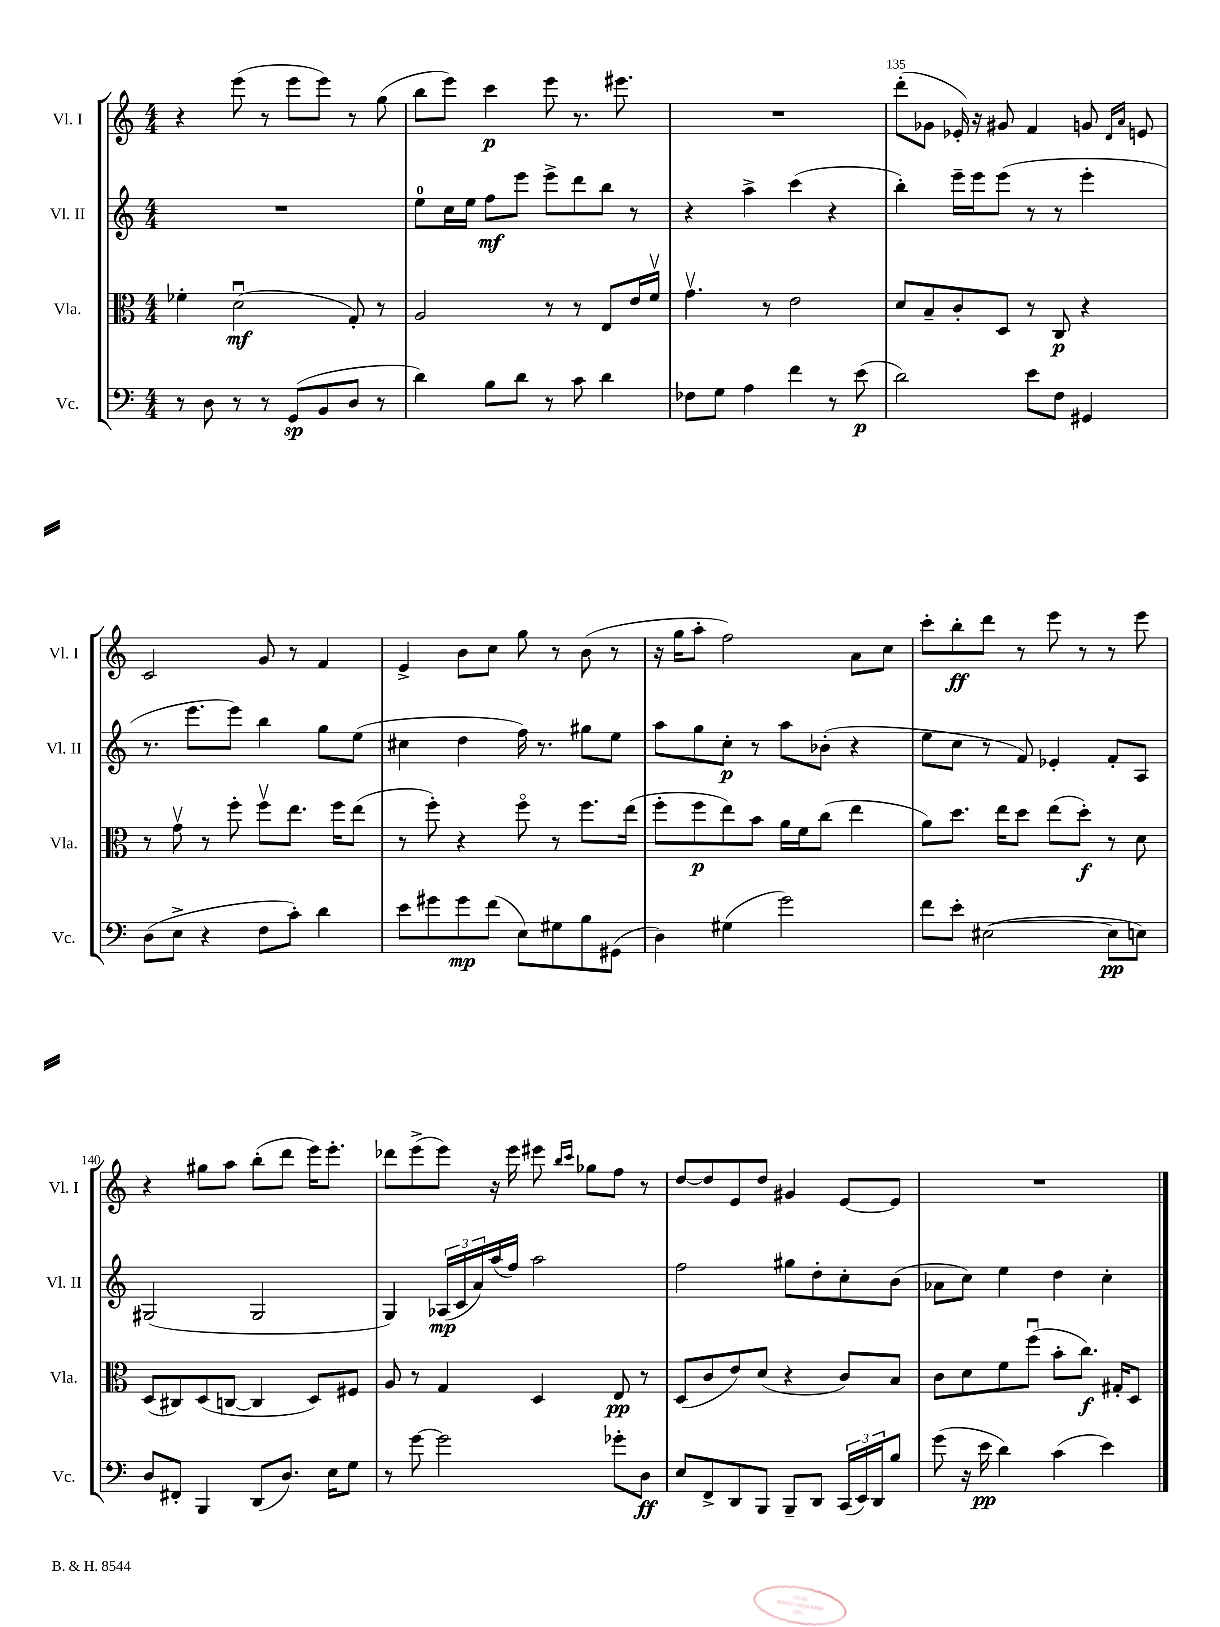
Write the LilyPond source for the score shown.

<<
\new StaffGroup <<
\new Staff = "s0" \with { instrumentName = "Vl. I" shortInstrumentName = "Vl. I" } {
    \clef treble \key c \major \numericTimeSignature \time 4/4
    r4 e'''8( r8 e'''8 e'''8) r8 g''8( |
    b''8 e'''8) c'''4\p e'''8 r8. eis'''8. |
    R1 |
    d'''8-.( ges'8 ees'16-.) r16 gis'8 f'4 g'8 \grace { d'16 a'16 } e'8 |
    c'2 g'8 r8 f'4 |
    e'4-> b'8 c''8 g''8 r8 b'8( r8 |
    r16 g''16 a''8-. f''2) a'8 c''8 |
    c'''8-. b''8-.\ff d'''8 r8 e'''8 r8 r8 e'''8 |
    r4 gis''8 a''8 b''8-.( d'''8 e'''16) e'''8.-. |
    des'''8 e'''8->( e'''8) r16 e'''16 eis'''8 \grace { b''16 c'''16 } ges''8 f''8 r8 |
    d''8~ d''8 e'8 d''8 gis'4 e'8~ e'8 |
    R1 \bar "|." |
}
\new Staff = "s1" \with { instrumentName = "Vl. II" shortInstrumentName = "Vl. II" } {
    \clef treble \key c \major \numericTimeSignature \time 4/4
    R1 |
    e''8-0 c''16 e''16 f''8\mf e'''8 e'''8-> d'''8 b''8 r8 |
    r4 a''4-> c'''4( r4 |
    b''4-.) e'''16-- e'''16 e'''8( r8 r8 e'''4-. |
    r8. e'''8. e'''8) b''4 g''8 e''8( |
    cis''4 d''4 f''16) r8. gis''8 e''8 |
    a''8 g''8 c''8-.\p r8 a''8 bes'8-.( r4 |
    e''8 c''8 r8 f'8) ees'4-. f'8-. a8 |
    gis2( gis2 |
    g4) \tuplet 3/2 { aes16\mp( c'16 a'16) } a''16( f''16) a''2 |
    f''2 gis''8 d''8-. c''8-. b'8( |
    aes'8 c''8) e''4 d''4 c''4-. \bar "|." |
}
\new Staff = "s2" \with { instrumentName = "Vla." shortInstrumentName = "Vla." } {
    \clef alto \key c \major \numericTimeSignature \time 4/4
    fes'4-. d'2\downbow\mf( g8-.) r8 |
    a2 r8 r8 e8 e'16 f'16\upbow |
    g'4.\upbow r8 e'2 |
    d'8 b8-- c'8-. d8 r8 c8\p r4 |
    r8 g'8\upbow r8 f''8-. f''8\upbow e''8. f''16 e''8( |
    r8 f''8-.) r4 f''8\flageolet r8 f''8. e''16( |
    f''8-. f''8\p e''8) b'8 a'16 f'16 c''8( e''4 |
    a'8) d''8. e''16 d''8 e''8( d''8-.\f) r8 d'8 |
    d8( cis8) d8( c8~ c4 d8) fis8 |
    a8 r8 g4 d4 e8\pp r8 |
    d8( c'8 e'8) d'8( r4 c'8) b8 |
    c'8 d'8 f'8 f''8\downbow( b'8-. c''8.\f) gis16-. d8 \bar "|." |
}
\new Staff = "s3" \with { instrumentName = "Vc." shortInstrumentName = "Vc." } {
    \clef bass \key c \major \numericTimeSignature \time 4/4
    r8 d8 r8 r8 g,8\sp( b,8 d8 r8 |
    d'4) b8 d'8 r8 c'8 d'4 |
    fes8 g8 a4 f'4 r8 e'8\p( |
    d'2) e'8 f8 gis,4 |
    d8( e8-> r4 f8 c'8-.) d'4 |
    e'8 gis'8 gis'8\mp f'8( e8) gis8 b8 gis,8( |
    d4) gis4( g'2) |
    f'8 e'8-. eis2~( eis8\pp e8) |
    d8 fis,8-. b,,4 d,8( d8.) e16 g8 |
    r8 g'8~ g'2 ges'8-. d8\ff |
    e8 f,8-> d,8 b,,8 b,,8-- d,8 \tuplet 3/2 { c,16( e,16) d,16 } b8 |
    g'8( r16 e'16\pp d'4) c'4( e'4) \bar "|." |
}
>>
>>
\layout { \context { \Score currentBarNumber = #132 \override BarNumber.break-visibility = ##(#f #t #t) barNumberVisibility = #(every-nth-bar-number-visible 5) } }
